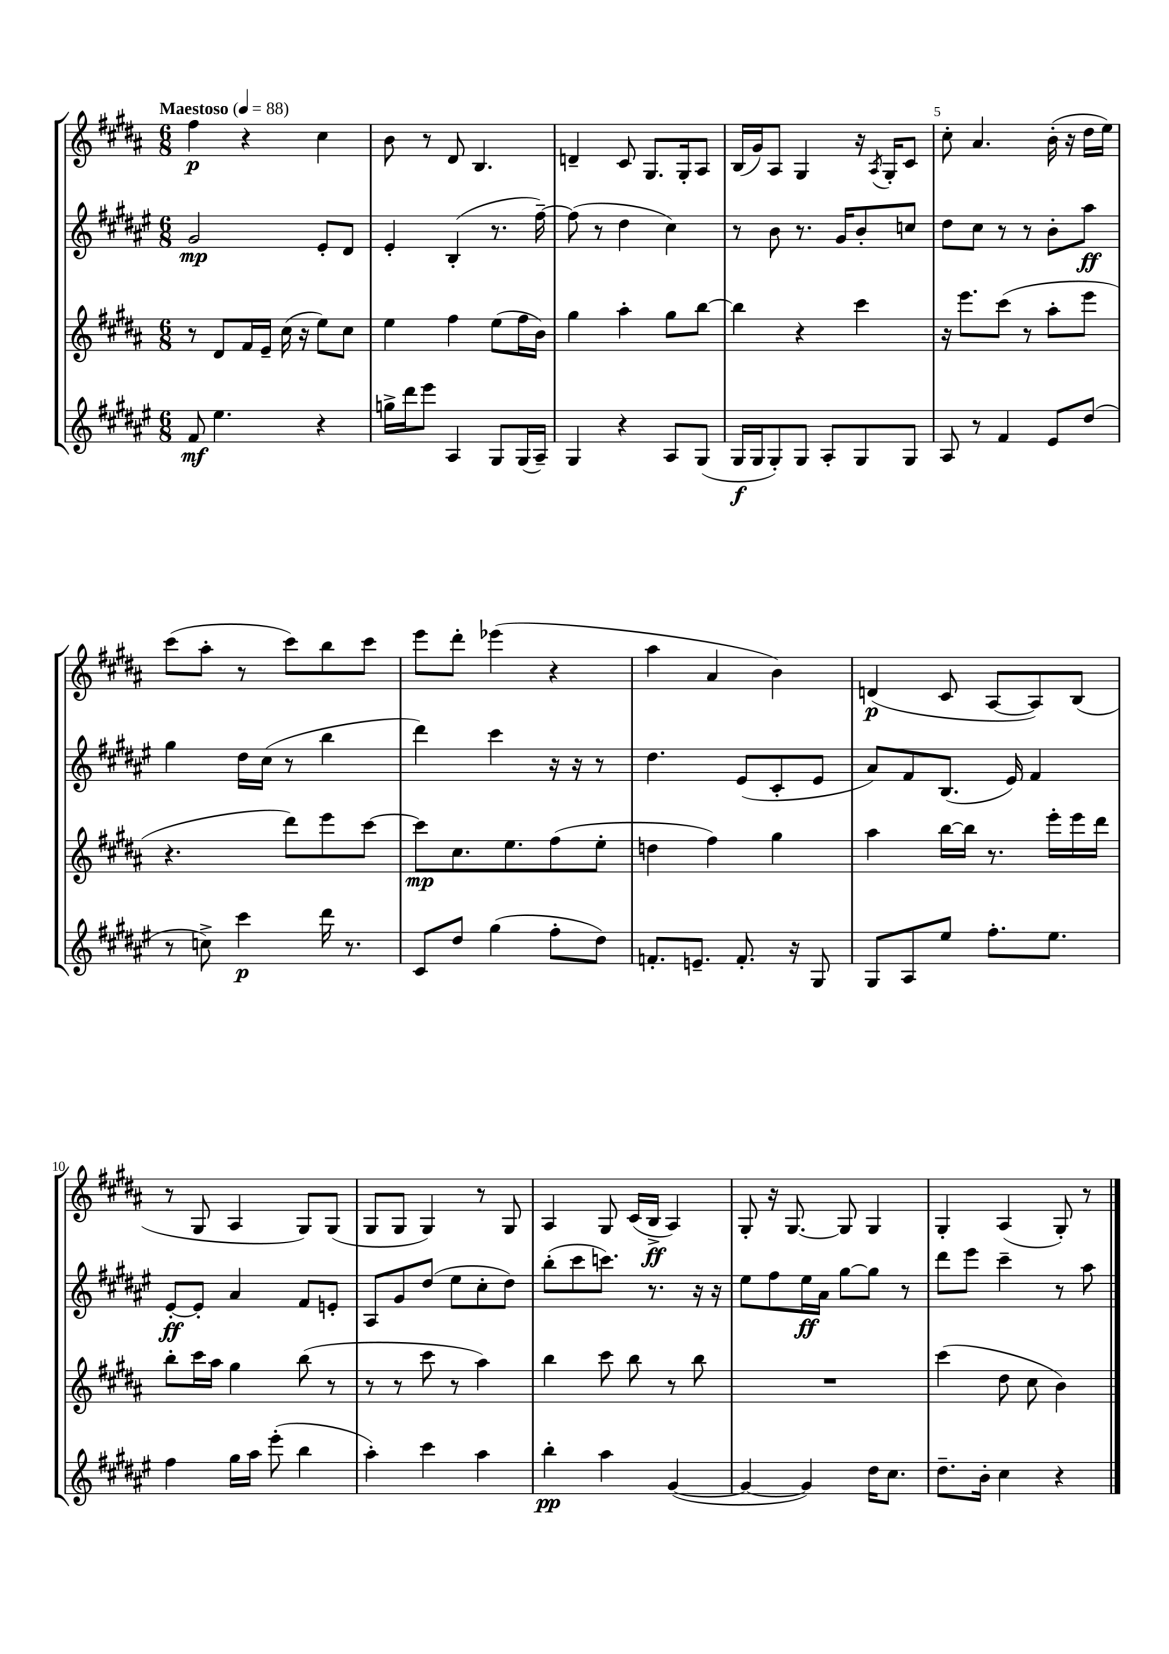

**kern	**dynam	**kern	**dynam	**kern	**dynam	**kern	**dynam
*part4	*part4	*part3	*part3	*part2	*part2	*part1	*part1
*staff4	*staff4	*staff3	*staff3	*staff2	*staff2	*staff1	*staff1
*clefG2	*	*clefG2	*	*clefG2	*	*clefG2	*
*k[f#c#g#d#a#e#]	*	*k[f#c#g#d#a#]	*	*k[f#c#g#d#a#e#]	*	*k[f#c#g#d#a#]	*
*M6/8	*	*M6/8	*	*M6/8	*	*M6/8	*
*MM88	*	*MM88	*	*MM88	*	*MM88	*
=1	=1	=1	=1	=1	=1	=1	=1
!	!	!	!	!	!	!LO:TX:a:B:t=Maestoso	!
8f#/	mf	8r	.	2g#/	mp	4ff#\	p
4.ee#\	.	8d#/L	.	.	.	.	.
.	.	16f#/L	.	.	.	4r	.
.	.	16e~/JJ	.	.	.	.	.
.	.	(16cc#\	.	.	.	.	.
.	.	16r	.	.	.	.	.
4r	.	8ee\L)	.	8e#'/L	.	4cc#\	.
.	.	8cc#\J	.	8d#/J	.	.	.
=2	=2	=2	=2	=2	=2	=2	=2
16ggn^\LL	.	4ee\	.	4e#'/	.	8b\	.
16ddd#\J	.	.	.	.	.	.	.
8eee#\J	.	.	.	.	.	8r	.
4A#/	.	4ff#\	.	(4B'/	.	8d#/	.
.	.	.	.	.	.	4.B/	.
8G#/L	.	(8ee\L	.	8.r	.	.	.
(16G#/L	.	16ff#\L	.	.	.	.	.
16A#~/JJ)	.	16b\JJ)	.	[16ff#~\)	.	.	.
=3	=3	=3	=3	=3	=3	=3	=3
4G#/	.	4gg#\	.	(8ff#\]	.	4dn~/	.
.	.	.	.	8r	.	.	.
4r	.	4aa#'\	.	4dd#\	.	8c#/	.
.	.	.	.	.	.	8.G#/L	.
8A#/L	.	8gg#\L	.	4cc#\)	.	.	.
.	.	.	.	.	.	16G#'/k	.
(8G#/J	.	[8bb\J	.	.	.	8A#/J	.
=4	=4	=4	=4	=4	=4	=4	=4
16G#/LL	f	4bb\]	.	8r	.	(16B/LL	.
16G#/J	.	.	.	.	.	16g#/J)	.
8G#'/)	.	.	.	8b\	.	8A#/J	.
8G#/J	.	4r	.	8.r	.	4G#/	.
8A#'/L	.	.	.	.	.	.	.
.	.	.	.	16g#/KL	.	.	.
8G#/	.	4ccc#\	.	8b'/	.	16r	.
.	.	.	.	.	.	8qA#/	.
.	.	.	.	.	.	16G#'/KL	.
8G#/J	.	.	.	8ccn/J	.	8c#/J	.
=5	=5	=5	=5	=5	=5	=5	=5
8A#/	.	16r	.	8dd#\L	.	8cc#'\	.
.	.	8.eee\L	.	.	.	.	.
8r	.	.	.	8cc#\J	.	4.a#/	.
4f#/	.	(8ccc#\J	.	8r	.	.	.
.	.	8r	.	8r	.	.	.
8e#/L	.	8aa#'\L	.	8b'\L	.	(16b'\	.
.	.	.	.	.	.	16r	.
(8dd#/J	.	8eee\J	.	8aa#\J	ff	16dd#\LL	.
.	.	.	.	.	.	16ee\JJ)	.
!!LO:LB:g=z
=6	=6	=6	=6	=6	=6	=6	=6
8r	.	4.r	.	4gg#\	.	(8ccc#\L	.
8ccn^\)	.	.	.	.	.	8aa#'\J	.
4ccc#\	p	.	.	16dd#\LL	.	8r	.
.	.	.	.	(16cc#\JJ	.	.	.
.	.	8ddd#\L)	.	8r	.	8ccc#\L)	.
16ddd#\	.	8eee\	.	4bb\	.	8bb\	.
8.r	.	.	.	.	.	.	.
.	.	[8ccc#\J	.	.	.	8ccc#\J	.
=7	=7	=7	=7	=7	=7	=7	=7
8c#/L	.	8ccc#\L]	mp	4ddd#\)	.	8eee\L	.
8dd#/J	.	8.cc#\	.	.	.	8ddd#'\J	.
(4gg#\	.	.	.	4ccc#\	.	(4eee-X\	.
.	.	8.ee\	.	.	.	.	.
8ff#'\L	.	(8ff#\	.	16r	.	4r	.
.	.	.	.	16r	.	.	.
8dd#\J)	.	8ee'\J	.	8r	.	.	.
=8	=8	=8	=8	=8	=8	=8	=8
8.fn'/L	.	4ddn\	.	4.dd#\	.	4aa#\	.
8.en~/J	.	.	.	.	.	.	.
.	.	4ff#\)	.	.	.	4a#/	.
8.f'/	.	.	.	(8e#/L	.	.	.
.	.	4gg#\	.	8c#'/	.	4b\)	.
16r	.	.	.	.	.	.	.
8G#/	.	.	.	8e#/J	.	.	.
=9	=9	=9	=9	=9	=9	=9	=9
8G#/L	.	4aa#\	.	8a#/L)	.	(4dn/	p
8A#/	.	.	.	8f#/	.	.	.
8ee#/J	.	[16bb\LL	.	(8.B/J	.	8c#/	.
.	.	16bb\JJ]	.	.	.	.	.
8.ff#'\L	.	8.r	.	.	.	[8A#/L	.
.	.	.	.	16e#/)	.	.	.
.	.	.	.	4f#/	.	8A#/])	.
8.ee#\J	.	16eee'\LL	.	.	.	.	.
.	.	16eee\	.	.	.	(8B/J	.
.	.	16ddd#\JJ	.	.	.	.	.
!!LO:LB:g=z
=10	=10	=10	=10	=10	=10	=10	=10
4ff#\	.	8bb'\L	.	[8e#'/L	ff	8r	.
.	.	16ccc#\L	.	8e#'/J]	.	8G#/	.
.	.	16aa#\JJ	.	.	.	.	.
16gg#\LL	.	4gg#\	.	4a#/	.	4A#/	.
16aa#\JJ	.	.	.	.	.	.	.
(8eee#'\	.	.	.	.	.	.	.
4bb\	.	(8bb\	.	8f#/L	.	8G#/L)	.
.	.	8r	.	8en'/J	.	(8G#/J	.
=11	=11	=11	=11	=11	=11	=11	=11
4aa#'\)	.	8r	.	8A#/L	.	8G#/L	.
.	.	8r	.	8g#/	.	8G#/J	.
4ccc#\	.	8ccc#\	.	(8dd#/J	.	4G#/)	.
.	.	8r	.	8ee#\L	.	.	.
4aa#\	.	4aa#\)	.	8cc#'\	.	8r	.
.	.	.	.	8dd#\J)	.	8G#/	.
=12	=12	=12	=12	=12	=12	=12	=12
4bb'\	pp	4bb\	.	(8bb'\L	.	4A#/	.
.	.	.	.	8ccc#\	.	.	.
4aa#\	.	8ccc#\	.	8.cccn\J)	.	8G#/	.
.	.	8bb\	.	.	.	(16c#/LL	.
.	.	.	.	8.r	.	16B^/JJ	ff
([4g#/	.	8r	.	.	.	4A#/)	.
.	.	8bb\	.	16r	.	.	.
.	.	.	.	16r	.	.	.
=13	=13	=13	=13	=13	=13	=13	=13
4g#/_	.	2.r	.	8ee#\L	.	8G#'/	.
.	.	.	.	8ff#\	.	16r	.
.	.	.	.	.	.	[8.G#/	.
4g#/])	.	.	.	16ee#\L	ff	.	.
.	.	.	.	16a#\JJ	.	.	.
.	.	.	.	[8gg#\L	.	8G#/]	.
16dd#\KL	.	.	.	8gg#\J]	.	4G#/	.
8.cc#\J	.	.	.	.	.	.	.
.	.	.	.	8r	.	.	.
=14	=14	=14	=14	=14	=14	=14	=14
8.dd#~\L	.	(4ccc#\	.	8ddd#\L	.	4G#'/	.
.	.	.	.	8eee#\J	.	.	.
16b'\Jk	.	.	.	.	.	.	.
4cc#\	.	8dd#\	.	4ccc#~\	.	(4A#/	.
.	.	8cc#\	.	.	.	.	.
4r	.	4b\)	.	8r	.	8G#'/)	.
.	.	.	.	8aa#\	.	8r	.
==	==	==	==	==	==	==	==
*-	*-	*-	*-	*-	*-	*-	*-
